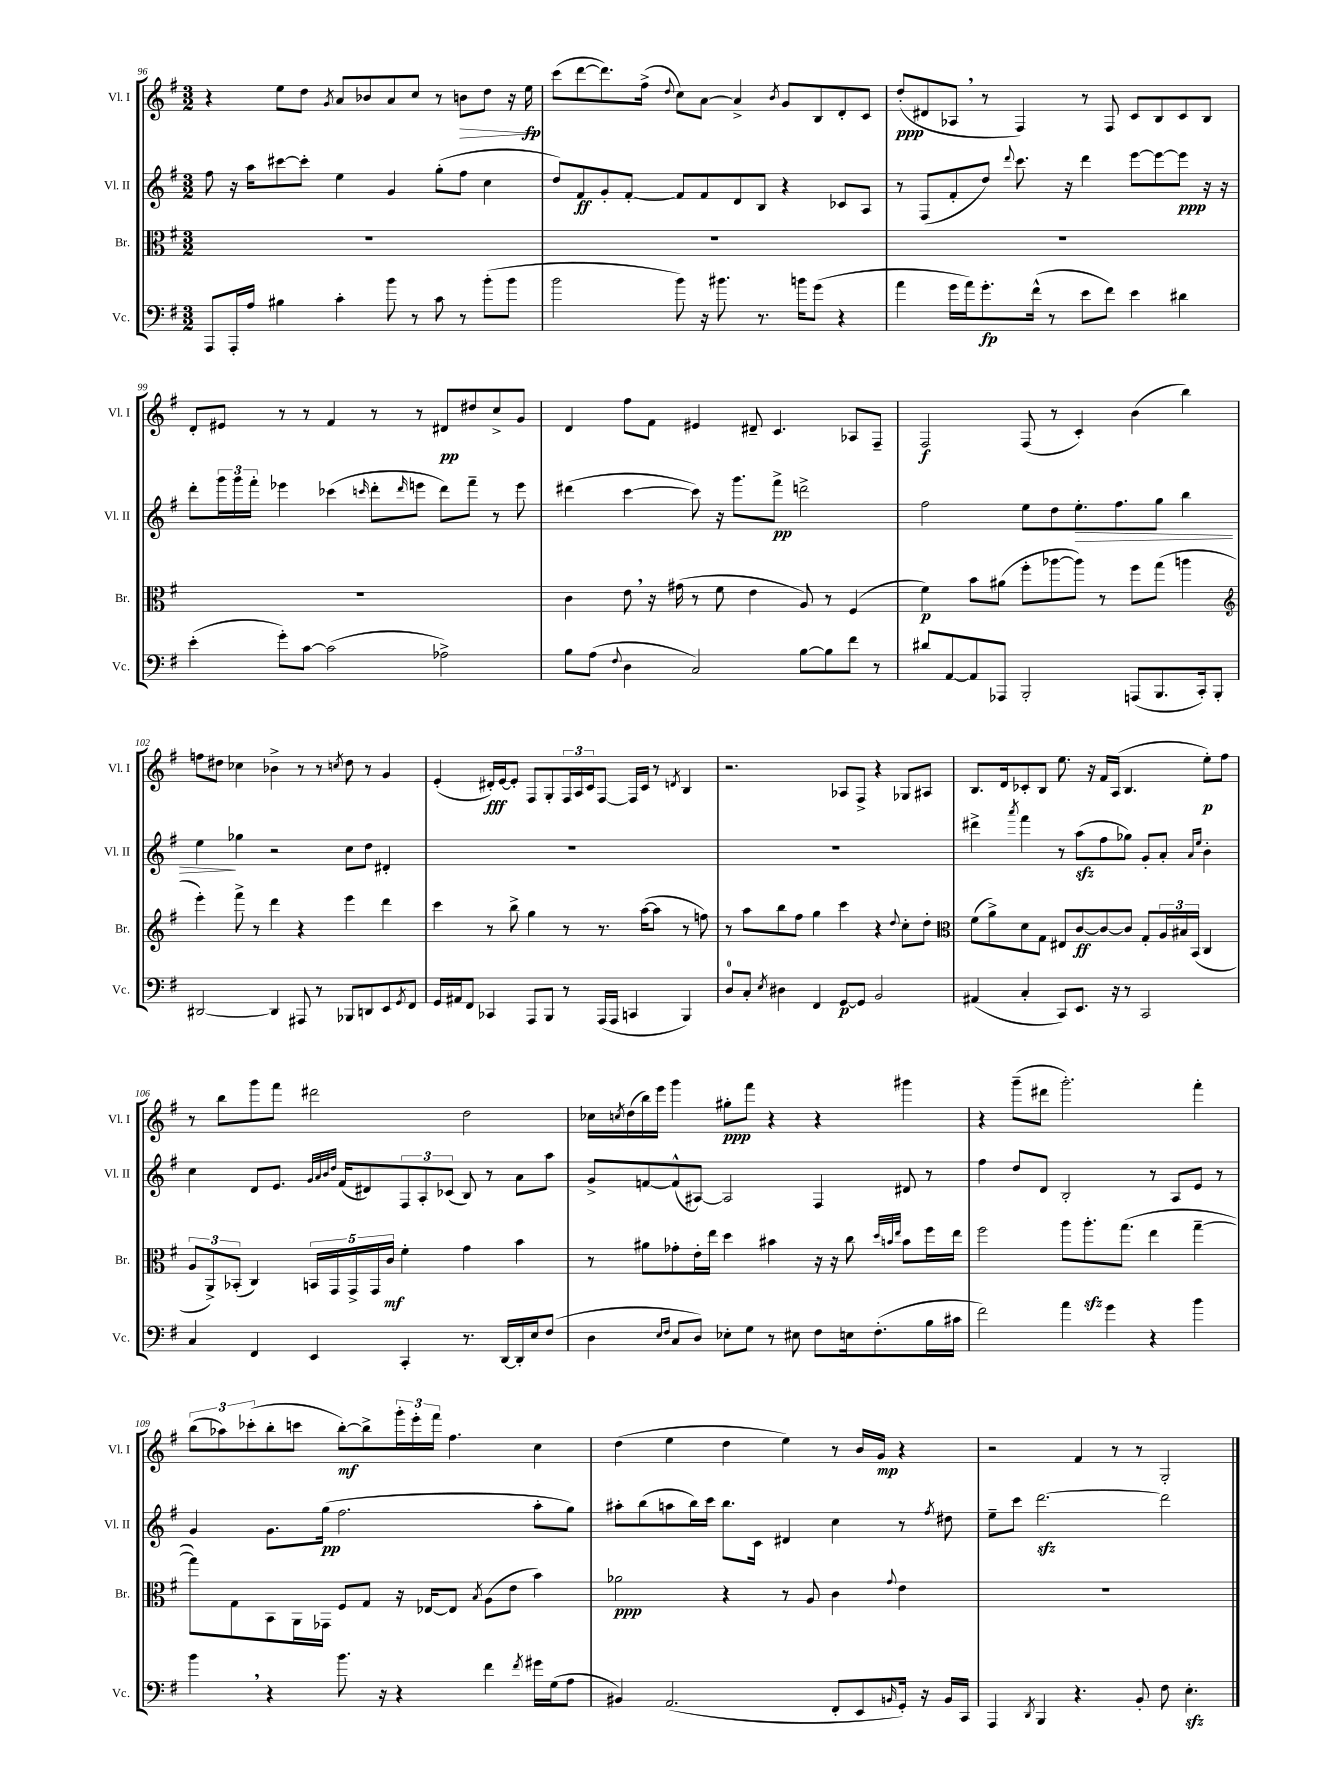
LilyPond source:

<<
\new StaffGroup <<
\new Staff = "s0" \with { instrumentName = "Vl. I" shortInstrumentName = "Vl. I" } {
    \clef treble \key g \major \numericTimeSignature \time 3/2
    r4 e''8 d''8 \acciaccatura { g'8 } a'8 bes'8 a'8 c''8 r8 b'8\> d''8 r16 e''16\fp\! |
    c'''8( d'''8~ d'''8.) fis''16->( \appoggiatura { d''8 } c''8) a'8~ a'4-> \acciaccatura { b'8 } g'8 b8 d'8-. c'8 |
    d''8-.\ppp( dis'8 aes8 \breathe r8 fis4) r8 fis8 c'8 b8 c'8 b8 |
    d'8-. eis'8 r8 r8 fis'4 r8 r8 dis'8\pp dis''8 c''8-> g'8 |
    d'4 fis''8 fis'8 eis'4 dis'8-- c'4. aes8 fis8-- |
    fis2\f fis8( r8 c'4-.) b'4( b''4) |
    f''8 dis''8 ces''4 bes'4-> r8 r8 \acciaccatura { c''8 } dis''8 r8 g'4 |
    e'4-.( dis'16-.\fff) e'16~ e'8-. fis8 g8-. \tuplet 3/2 { fis16 a16 c'16 } fis8~ fis16 c'16 r8 \acciaccatura { d'8 } b4 |
    r2. aes8 fis8-> r4 ges8 ais8 |
    b8. d'16 ces'8-. b8 e''8. r16 fis'16 a16( b4. e''8-.\p) fis''8 |
    r8 b''8 g'''8 fis'''8 dis'''2 d''2 |
    ces''16 \acciaccatura { c''8 } d''16( b''16) e'''16 g'''4 gis''8-.\ppp fis'''8 r4 r4 gis'''4 |
    r4 g'''8--( dis'''8 g'''2.-.) fis'''4-. |
    \tuplet 3/2 { b''8( aes''8) ces'''8-.( } b''8-. c'''8 b''8~-.\mf) b''8-> \tuplet 3/2 { g'''16-. e'''16-. fis'''16 } fis''4. c''4 |
    d''4( e''4 d''4 e''4) r8 b'16 g'16\mp r4 |
    r2 fis'4 r8 r8 g2-. \bar "|." |
}
\new Staff = "s1" \with { instrumentName = "Vl. II" shortInstrumentName = "Vl. II" } {
    \clef treble \key g \major \numericTimeSignature \time 3/2
    fis''8 r16 a''16 cis'''8~ cis'''8-. e''4 g'4 g''8-.( fis''8 c''4 |
    d''8) fis'8\ff g'8-. fis'8~-. fis'8 fis'8 d'8 b8 r4 ces'8 a8 |
    r8 fis8( fis'8-. d''8) \appoggiatura { d'''8 } c'''8. r16 d'''4 e'''8~ e'''8~ e'''8\ppp r16 r16 |
    d'''8-. \tuplet 3/2 { g'''16 g'''16 fis'''16-. } ees'''4 ces'''4( \grace { c'''16 } d'''8-. \grace { d'''16 } e'''8 d'''8) fis'''8-- r8 e'''8 |
    dis'''4( c'''4~ c'''8) r16 g'''8. fis'''8->\pp d'''2-> |
    fis''2 e''8 d''8 e''8.-.\> fis''8. g''8 b''4 |
    e''4\! ges''4 r2 c''8 d''8 dis'4-. |
    R1. |
    R1. |
    dis'''4-> \acciaccatura { a'''8 } fis'''4 r8 a''8\sfz( fis''8 ges''8) g'8-. a'8-. \grace { a'16 e''16 } b'4-. |
    c''4 d'8 e'8. \grace { g'32 a'32 b'32 d''32 } fis'16( dis'8) \tuplet 3/2 { fis8 a8-. ces'8( } b8) r8 a'8 a''8 |
    g'8-> f'8~ f'8-^( ais8~) ais2 fis4 dis'8 r8 |
    fis''4 d''8 d'8 b2-. r8 a8 e'8 r8 |
    g'4 g'8. g''16\pp( fis''2. a''8-. g''8) |
    ais''8-. b''8( a''8 b''16) c'''16 b''8. c'16 dis'4 c''4 r8 \acciaccatura { fis''8 } dis''8 |
    e''8-- c'''8 d'''2.~\sfz d'''2 \bar "|." |
}
\new Staff = "s2" \with { instrumentName = "Br." shortInstrumentName = "Br." } {
    \clef alto \key g \major \numericTimeSignature \time 3/2
    R1. |
    R1. |
    R1. |
    R1. |
    c'4 e'8 \breathe r16 gis'16( r8 fis'8 e'4 a8) r8 fis4( |
    fis'4\p) b'8 ais'8( fis''8-. aes''8~ aes''8) r8 fis''8 g''8( a''4 |
    \clef treble e'''4-.) fis'''8-> r8 d'''4 r4 e'''4 d'''4 |
    c'''4 r8 b''8-> g''4 r8 r8. a''16~( a''8 r8 f''8) |
    r8 a''8 b''8 fis''8 g''4 c'''4 r4 \appoggiatura { d''8 } c''8-. d''8-. |
    \clef alto fis'8( a'8->) d'8 g8 eis8 c'8~\ff c'8~ c'8 g8-. \tuplet 3/2 { a16 bis16 b,16( } c4 |
    \tuplet 3/2 { a8 a,8->) bes,8-.( } c4) \tuplet 5/4 { b,16 g,16 g,16-> g,16 c'16\mf } fis'4-. g'4 b'4 |
    r8 ais'8 ges'8-. e'16-. e''16 d''4 bis'4 r16 r16 c''8 \grace { d''32 b'32 e''32 } b'8 fis''16 e''16 |
    fis''2 a''8 a''8.-.\sfz g''8.( e''4 g''4~-- |
    g''8) g8 b,8 a,16 ges,16 fis8 g8 r16 ees16~ ees8 \acciaccatura { b8 } a8( e'8 b'4) |
    aes'2\ppp r4 r8 a8 c'4 \appoggiatura { g'8 } e'4 |
    R1. \bar "|." |
}
\new Staff = "s3" \with { instrumentName = "Vc." shortInstrumentName = "Vc." } {
    \clef bass \key g \major \numericTimeSignature \time 3/2
    a,,8 a,,16-. a16 bis4 c'4-. b'8 r8 c'8 r8 b'8-.( b'8 |
    b'2 b'8) r16 bis'8. r8. b'16 g'8( r4 |
    a'4 g'16 a'16) g'8.-.\fp fis'16-^( r8 e'8 fis'8) e'4 dis'4 |
    e'4-.( g'8-.) c'8~ c'2( aes2->) |
    b8 a8( \appoggiatura { fis8 } d4 c2) b8~ b8 fis'8 r8 |
    dis'8 a,8~ a,8 aes,,8 b,,2-. a,,8( b,,8. c,16-.) b,,8-. |
    dis,2~ dis,4 ais,,8 r8 bes,,8 d,8 e,8 \acciaccatura { g,8 } fis,8 |
    g,16 ais,16 fis,8 ces,4 a,,8 b,,8 r8 a,,16( a,,16 c,4 b,,4) |
    d8-0 c8-. \acciaccatura { e8 } dis4 fis,4 g,8~\p g,8 b,2 |
    ais,4( c4-. c,8) e,8. r16 r8 c,2 |
    c4 fis,4 e,4 c,4-. r8. d,16~ d,16-. e16 fis8( |
    d4 \grace { e16 fis16 } c8 d8) ees8-. g8 r8 eis8 fis8 e16 fis8.-.( b16 cis'16 |
    fis'2) a'4 g'4 r4 b'4 |
    b'4 \breathe r4 b'8. r16 r4 fis'4 \acciaccatura { fis'8 } gis'16 g16( a8 |
    bis,4) a,2.( fis,8-. e,8 \grace { b,16 } g,16-.) r16 b,16 c,16 |
    a,,4 \acciaccatura { d,8 } b,,4 r4. b,8-. fis8 e4.-.\sfz \bar "|." |
}
>>
>>
\layout { \context { \Score currentBarNumber = #96 } }
